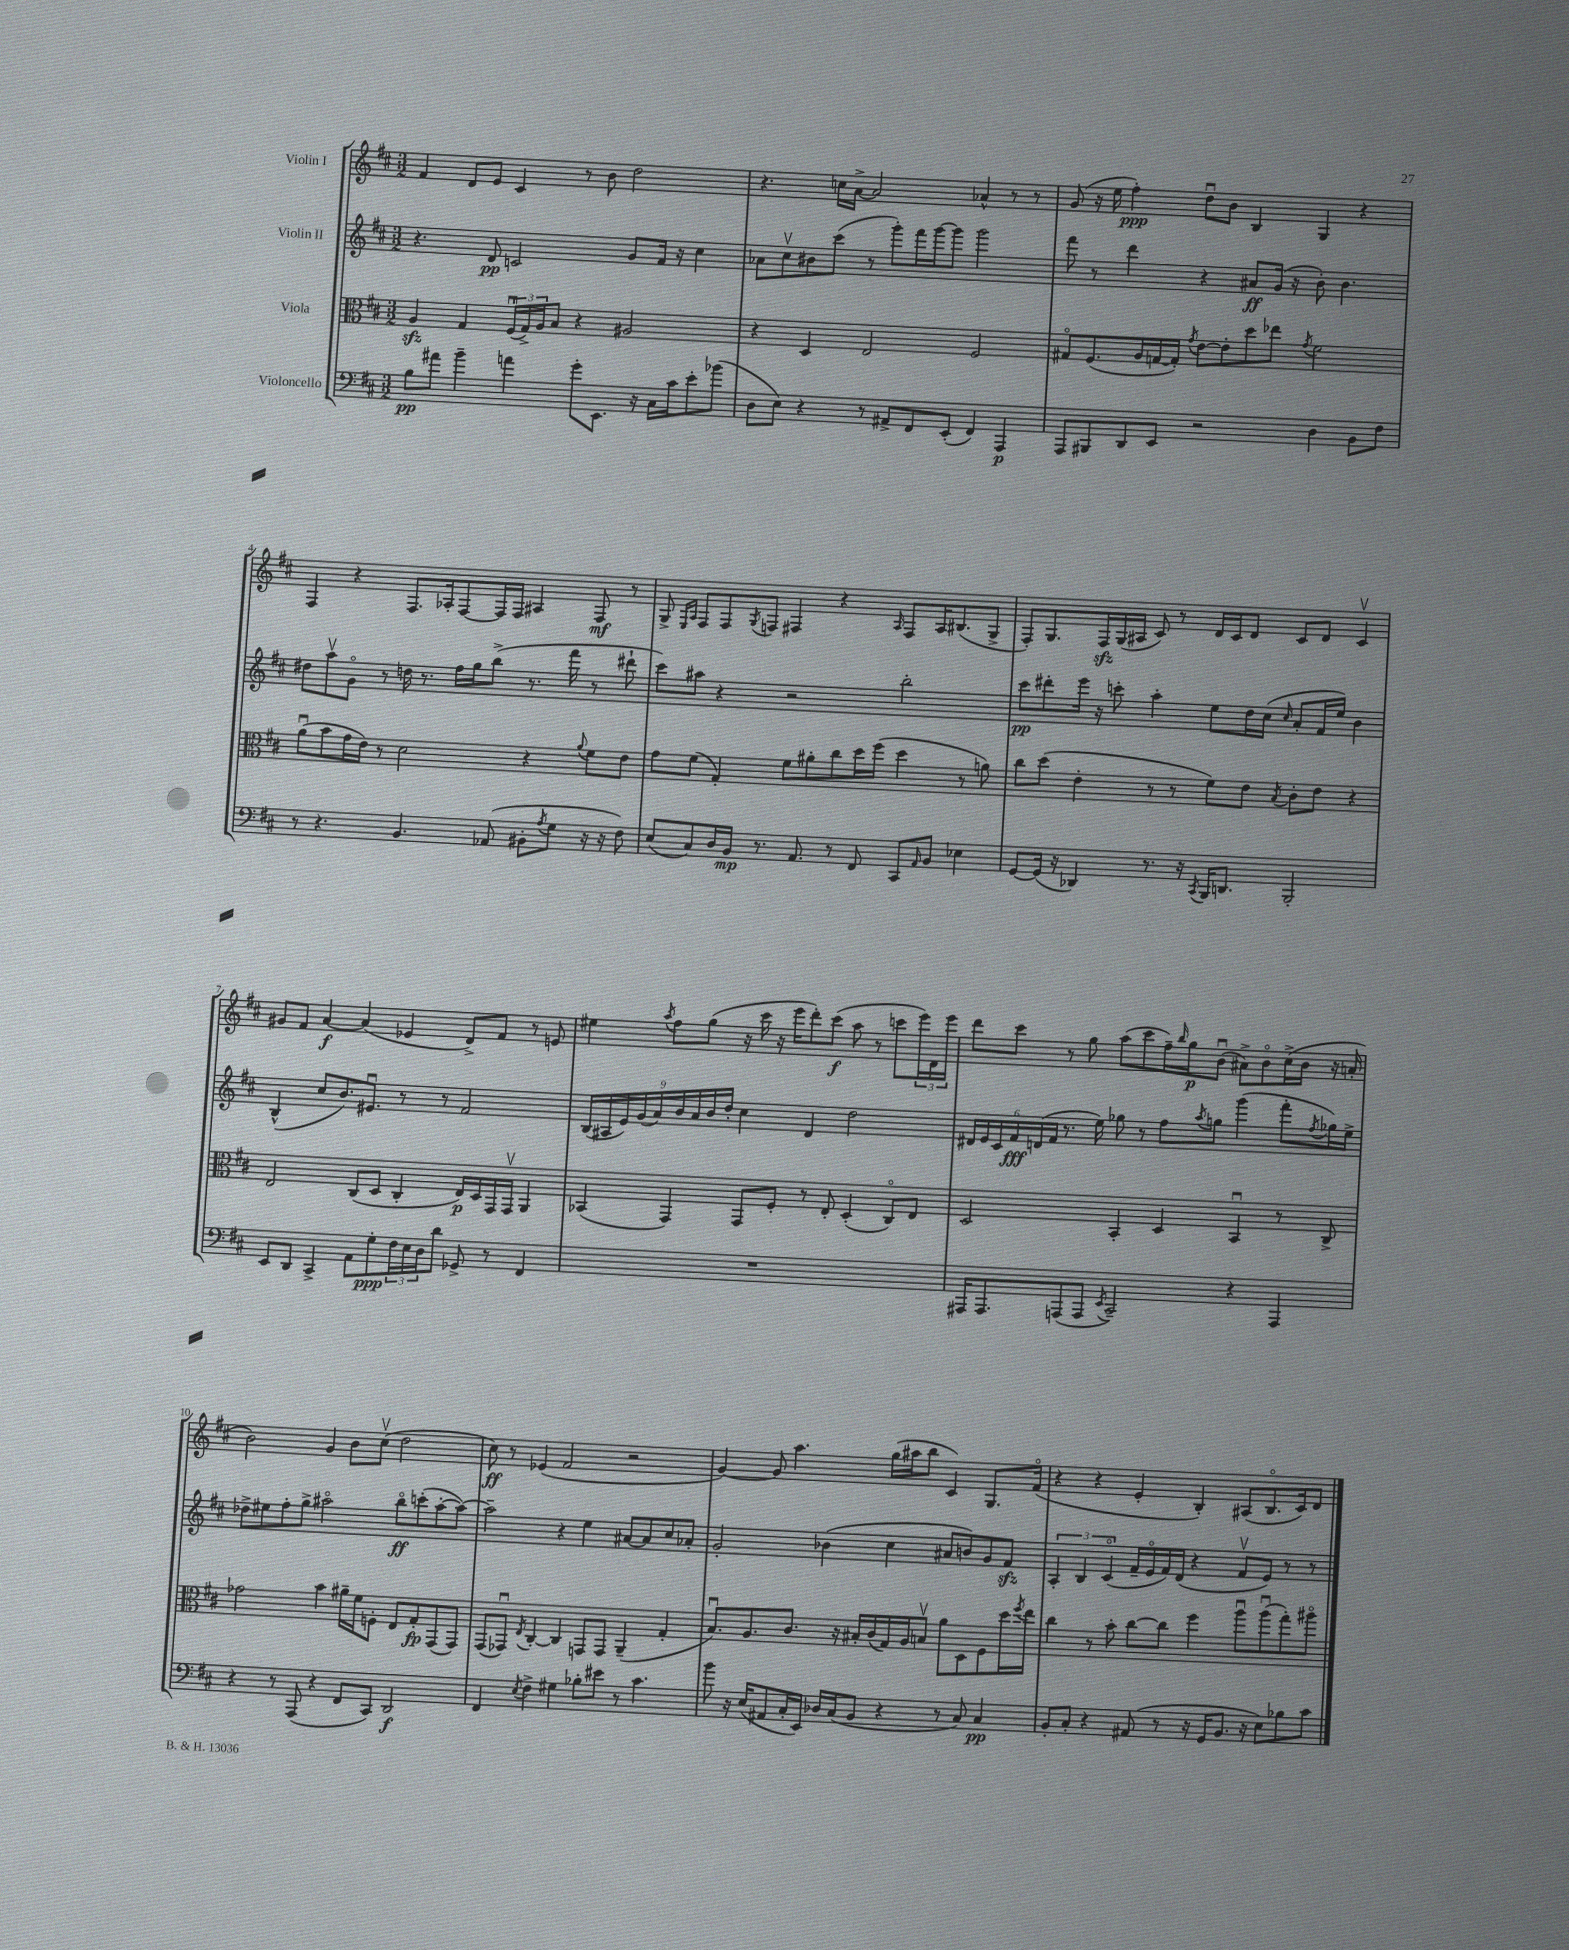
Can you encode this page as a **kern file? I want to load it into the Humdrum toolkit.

**kern	**kern	**kern	**kern
*staff4	*staff3	*staff2	*staff1
*clefF4	*clefC3	*clefG2	*clefG2
*k[f#c#]	*k[f#c#]	*k[f#c#]	*k[f#c#]
*M3/2	*M3/2	*M3/2	*M3/2
8B	4A	4.r	4f#
8a#	.	.	.
4b~	4G	.	8d
.	.	8d	8e
4a	(24F#u	2c	4c#
.	24G^)	.	.
.	24A	.	.
.	8B	.	.
8g'	4r	.	8r
8.EE	.	.	8b
.	2A#	8g	2dd
16r	.	.	.
16C#	.	16f#	.
16c#	.	16r	.
8e'	.	4cc#	.
(8b-	.	.	.
=	=	=	=
8D	4r	8a-	4.r
8E)	.	8cc#v	.
4r	4D	8b#	.
.	.	(8ccc#	16cc
.	.	.	[16a^
8r	2E	8r	2a]
8AA#^	.	8ggg')	.
8FF#	.	16fff#	.
.	.	[16ggg	.
(8EE'	.	8ggg]	.
4FF#)	2F#	2ggg	4a-^^
4AAA	.	.	8r
.	.	.	8r
=	=	=	=
8AAA	8G#o	8fff#	(8g
8BBB#	(8.F#	8r	16r
.	.	.	16ee
8DD	.	4ddd	4ff#')
.	16A	.	.
8EE	[16G	.	.
.	16G'])	.	.
.	8qg	.	.
2r	[8e	4r	8ddu
.	8e']	.	8b
.	8dd	8a#	4B
.	8ee-	(16g	.
.	.	16r	.
.	8qg	.	.
4D	2f#	8b')	4G
.	.	4.b	.
8BB	.	.	4r
8F#	.	.	.
=	=	=	=
8r	(8au	8dd#	4F#
4.r	8b	8aav	.
.	16g	8go	4r
.	16e)	.	.
.	8r	8r	.
4.BB	2d	16dd	8.F#
.	.	8.r	.
.	.	.	16A-'
.	.	16ff#	[8F#
.	.	16gg	.
(8AA-	.	(8bb^	16F#]
.	.	.	16F#
8BB#'	4r	8.r	4A#
8qA	.	.	.
8G	.	.	.
.	.	16fff#	.
.	8qqa	.	.
16r	8f#	8r	8F#
16r	.	.	.
8F#)	8e	8ddd#`	8r
=	=	=	=
(8E	8g	8ccc#)	8G^
.	.	.	16qqE
.	.	.	16qqA
8C#)	(8f#	8aa#	8F#
16D	4G')	4r	8F#
16BB	.	.	.
.	.	.	8qG
8.r	.	.	8F
.	8f#	2r	4F#
8.AA	.	.	.
.	8a#'	.	.
8r	8cc#	.	4r
8FF#	16dd	.	.
.	(16ff#	.	.
.	.	.	16qqA
8CC#	4dd	2bb'	8F#
16qqAA	.	.	.
8BB	.	.	16A
.	.	.	(8.B#
4E-	8r	.	.
.	8a)	.	8G^
=	=	=	=
[8GG	8cc#	8ccc#	8F#')
(16GG]	(8dd	8ddd#'	8.G
16r	.	.	.
4DD-)	4e'	16eee	.
.	.	16r	16F#
.	.	8ccc'	(16G
.	.	.	16A#
8.r	8r	4aa'	8c#)
.	8r	.	8r
16r	.	.	.
8qCC#	.	.	.
16BBB	8f#)	8ee	16d
8.DD	.	.	16c#
.	8e	16dd	8d
.	.	(16cc#	.
.	8qB	16qqcc#	.
2BBB'	8c#'	8a'	8c#
.	8e	16f#	8d
.	.	16ee)	.
.	4r	4b	4c#v
=	=	=	=
8EE	2E	(4B^^	8g#
8DD	.	.	8f#
4CC#^	.	8cc#	[4a
.	.	8.b)	.
8AA	(8C#	.	(4a]
.	.	8.e#u	.
8G'	8D	.	.
24F#	4C#'	8r	4e-
24E	.	.	.
24D	.	.	.
8d	.	8r	.
8GG-^	16E)	2f#	8d^)
.	16D	.	.
8r	16GG	.	8f#
.	16GGv	.	.
4FF#	4AA	.	8r
.	.	.	8e
=	=	=	=
1.r	(4BB-	(18B	4ee#
.	.	18A#	.
.	.	18e)	.
.	.	(18g	.
.	.	18a)	.
.	.	.	8qaa
.	4GG)	.	8ff#
.	.	18b	.
.	.	18a	.
.	.	.	(8gg
.	.	18b	.
.	.	18dd'	.
.	8GG	4cc#	16r
.	.	.	16ccc#
.	8F#'	.	16r
.	.	.	16eee
.	8r	4d	8ddd')
.	8E'	.	(8ccc#
.	(4D'	2dd	8aa
.	.	.	8r
.	8C#o)	.	8ccc
.	8E	.	24eee)
.	.	.	24d
.	.	.	24eee
=	=	=	=
16AAA#	2D	24d#	8ddd
.	.	24e	.
8.AAA#	.	.	.
.	.	24c#	.
.	.	24f#	8ccc#
.	.	(24d	.
.	.	24f#	.
(8AAA	.	8.r	8r
8AAA	.	.	8gg
.	.	16ee)	.
8qEE	.	.	.
2CC#~)	4BB'	8gg-	(8aa
.	.	8r	8ccc#
.	4D	8ff#	16ff#~)
.	.	.	16qqbb
.	.	.	16gg
.	.	8qaa	.
.	.	8gg	(8bu
4r	4BBu	(4ggg	8a#^)
.	.	.	8bo
4AAA	8r	8fff#'	(16cc#^
.	.	.	16b
.	.	8qff#	.
.	8C#^	16gg-)	16r
.	.	16ee^	16a'
=	=	=	=
4r	2g-	8dd-^	2b)
.	.	8ee#	.
8r	.	8ff#'	.
(8AAA	.	8gg^	.
4r	4b	2aa#o	4g
8FF#	16a#~	.	8b
.	16f#	.	.
8CC#)	8F'	.	(8cc#v
2DD	8E	8bbo	2dd
.	8G'	(8ccc'	.
.	(8GG	[8aa#'	.
.	8GG)	8aa#_)	.
=	=	=	=
4FF#	(8GG	2aa#~]	8cc#)
.	8GG-u)	.	8r
8qE	8qE	.	.
4F#^	[4C#'	.	(4e-
4G#	4C#]	4r	2f#
8B-'	8GG	4ee	.
8e#	8GG	.	.
8r	(4AA~	[8a#	2r
4.c#	.	8a#]	.
.	4G'	8cc#	.
.	.	8a-'	.
=	=	=	=
8b	8.Bu)	2g'	[4g)
16r	.	.	.
(16E	8.A	.	.
8AA#	.	.	8g]
16C#'	8.c#	.	4.aa
16EE)	.	.	.
16D-	.	(4b-	.
(16C#	16r	.	.
8BB	16B#'	.	.
.	(16c#	.	.
4r	16G)	4cc#	(16gg
.	16A	.	16aa#
.	8Bv	.	8bb
8r	8a	8a#	4c#)
8C#)	8D	8b)	.
4C#	8F#	8g	8.G
.	16dd	8f#	.
.	8qff#	.	.
.	16ee	.	(16f#o
=	=	=	=
8BB'	4cc#	6A'	4r
8C#'	.	.	.
.	.	6B	.
4r	8r	.	4r
.	.	(6c#o	.
.	8b'	.	.
(8AA#	[8cc#	16f#~	4e'
.	.	16eo	.
8r	8cc#]	16f#)	.
.	.	(16d	.
16r	4ff#	4r	4B')
16GG	.	.	.
8.BB	.	.	.
.	8aau	8f#v	(8A#
16r	.	.	.
8E)	(8aau	8e)	8.Bo
8B-	8gg')	8r	.
.	.	.	16c#)
8c#	8aa#o	8r	8d
==	==	==	==
*-	*-	*-	*-
